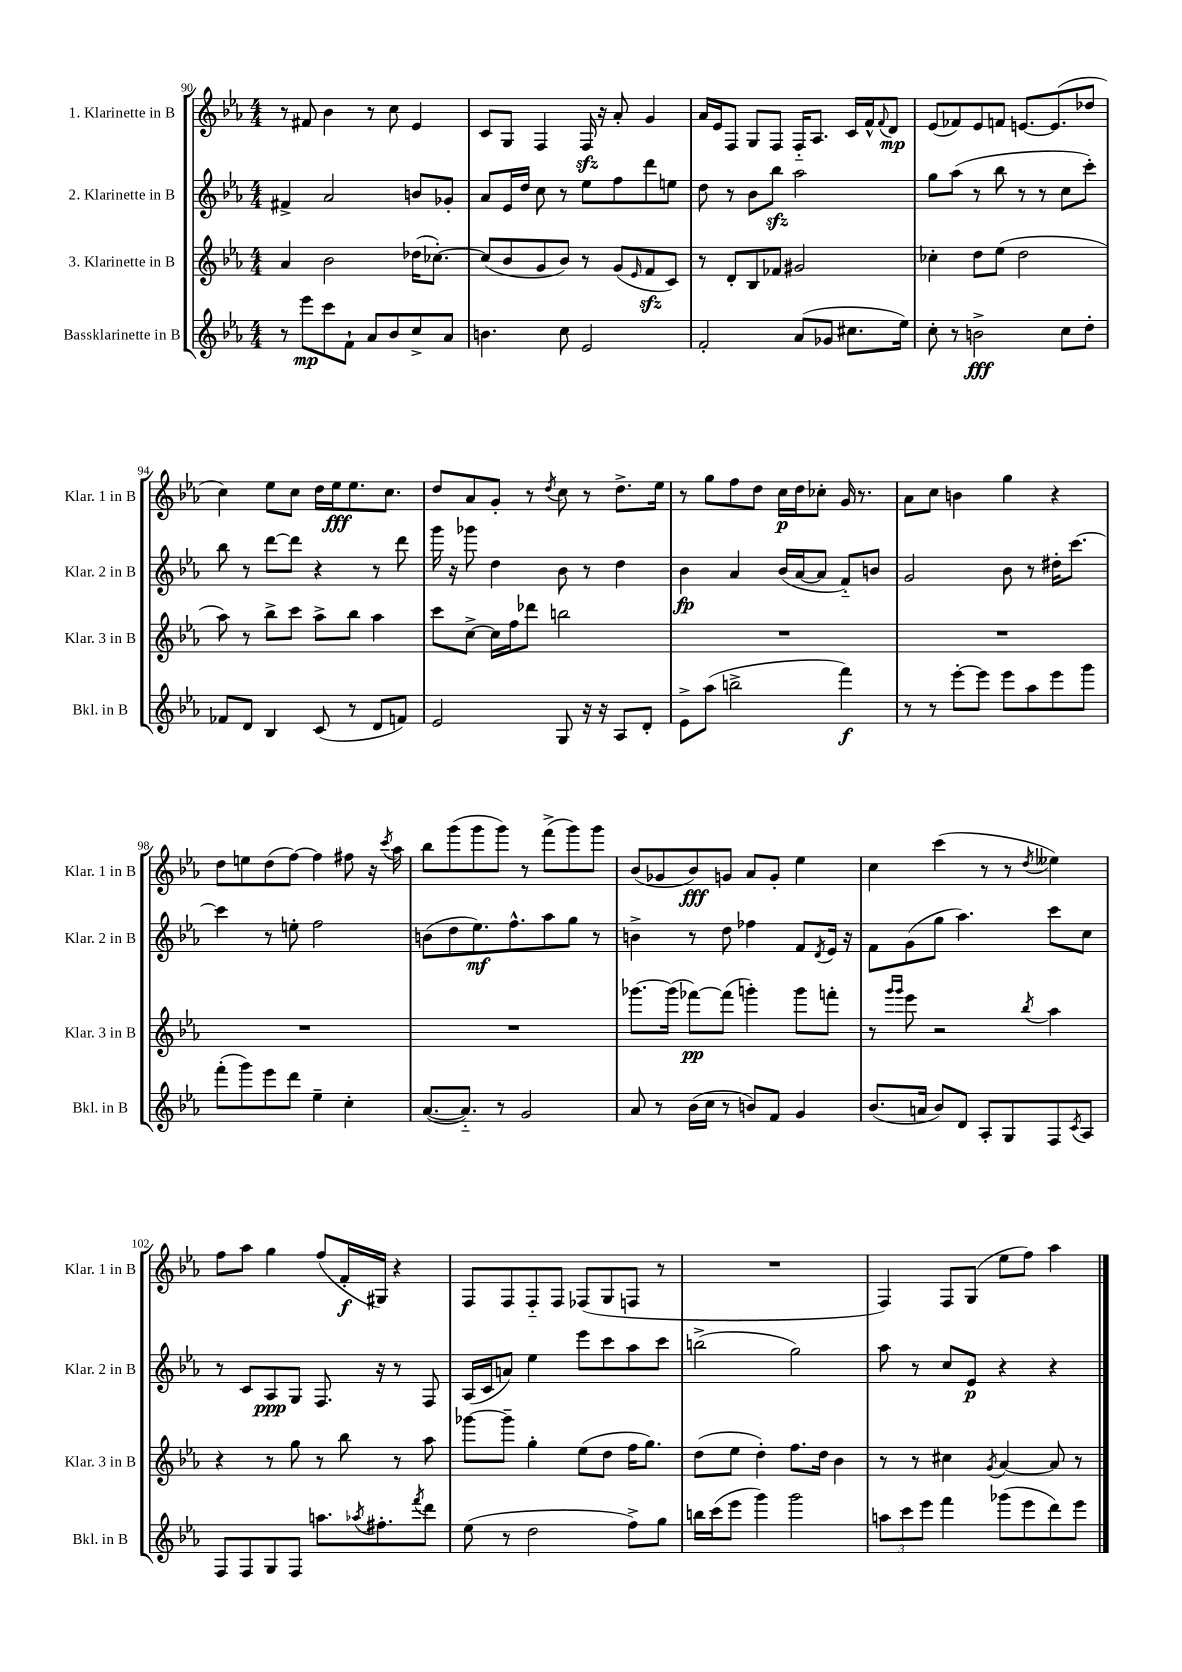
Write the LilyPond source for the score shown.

<<
\new StaffGroup <<
\new Staff = "s0" \with { instrumentName = "1. Klarinette in B" shortInstrumentName = "Klar. 1 in B" } {
    \clef treble \key ees \major \numericTimeSignature \time 4/4
    r8 fis'8 bes'4 r8 c''8 ees'4 |
    c'8 g8 f4 f16\sfz r16 aes'8-. g'4 |
    aes'16 ees'16 f8 g8 f8 f16-_ aes8. c'16 f'16-^ \appoggiatura { f'8 } d'8\mp |
    ees'8( fes'8) ees'8 f'8 e'8.~ e'8.( des''8 |
    c''4) ees''8 c''8 d''16 ees''16\fff ees''8. c''8. |
    d''8 aes'8 g'8-. r8 \acciaccatura { d''8 } c''8 r8 d''8.-> ees''16 |
    r8 g''8 f''8 d''8 c''16\p d''16 ces''8-. g'16 r8. |
    aes'8 c''8 b'4 g''4 r4 |
    d''8 e''8 d''8( f''8~) f''4 fis''8 r16 \acciaccatura { c'''8 } aes''16 |
    bes''8 g'''8( g'''8 g'''8) r8 f'''8->( g'''8) g'''8 |
    bes'8( ges'8 bes'8\fff) g'8 aes'8 g'8-. ees''4 |
    c''4 c'''4( r8 r8 \acciaccatura { d''8 } eeses''4) |
    f''8 aes''8 g''4 f''8( f'16-.\f gis16) r4 |
    f8 f8 f8-_ f8 fes8( g8 f8 r8 |
    R1 |
    f4) f8 g8( ees''8 f''8) aes''4 \bar "|." |
}
\new Staff = "s1" \with { instrumentName = "2. Klarinette in B" shortInstrumentName = "Klar. 2 in B" } {
    \clef treble \key ees \major \numericTimeSignature \time 4/4
    fis'4-> aes'2 b'8 ges'8-. |
    aes'8 ees'16 d''16 c''8 r8 ees''8 f''8 d'''8 e''8 |
    d''8 r8 bes'8 bes''8\sfz aes''2 |
    g''8 aes''8( r8 bes''8 r8 r8 c''8 c'''8-.) |
    bes''8 r8 d'''8~ d'''8 r4 r8 d'''8 |
    g'''16 r16 ges'''8 d''4 bes'8 r8 d''4 |
    bes'4\fp aes'4 bes'16( aes'16~ aes'8 f'8-_) b'8 |
    g'2 bes'8 r8 dis''16-. c'''8.~ |
    c'''4 r8 e''8-. f''2 |
    b'8( d''8 ees''8.\mf) f''8.-^ aes''8 g''8 r8 |
    b'4-> r8 d''8 fes''4 f'8 \acciaccatura { d'8 } ees'16 r16 |
    f'8 g'8( g''8 aes''4.) c'''8 c''8 |
    r8 c'8 aes8\ppp g8 f8. r16 r8 f8 |
    aes16( c'16 a'8) ees''4 ees'''8 c'''8 aes''8 c'''8 |
    b''2->( g''2) |
    aes''8 r8 c''8 ees'8\p r4 r4 \bar "|." |
}
\new Staff = "s2" \with { instrumentName = "3. Klarinette in B" shortInstrumentName = "Klar. 3 in B" } {
    \clef treble \key ees \major \numericTimeSignature \time 4/4
    aes'4 bes'2 des''16( ces''8.~-.) |
    ces''8( bes'8 g'8 bes'8) r8 g'8( \grace { ees'16 } f'8\sfz c'8) |
    r8 d'8-. bes8 fes'8 gis'2 |
    ces''4-. d''8 ees''8( d''2 |
    aes''8) r8 bes''8-> c'''8 aes''8-> bes''8 aes''4 |
    c'''8 c''8~-> c''16 f''16 des'''8 b''2 |
    R1 |
    R1 |
    R1 |
    R1 |
    ges'''8.~ ges'''16( fes'''8~\pp) fes'''8( g'''4-.) g'''8 f'''8-. |
    r8 \grace { g'''16 g'''16 } ees'''8 r2 \acciaccatura { bes''8 } aes''4 |
    r4 r8 g''8 r8 bes''8 r8 aes''8 |
    ges'''8~ ges'''8-- g''4-. ees''8( d''8 f''16 g''8.) |
    d''8( ees''8 d''4-.) f''8. d''16 bes'4 |
    r8 r8 cis''4 \acciaccatura { g'8 } aes'4~ aes'8 r8 \bar "|." |
}
\new Staff = "s3" \with { instrumentName = "Bassklarinette in B" shortInstrumentName = "Bkl. in B" } {
    \clef treble \key ees \major \numericTimeSignature \time 4/4
    r8 ees'''8\mp c'''8 f'8-! aes'8 bes'8 c''8-> aes'8 |
    b'4. c''8 ees'2 |
    f'2-. aes'8( ges'8 cis''8. ees''16) |
    c''8-. r8 b'2->\fff c''8 d''8-. |
    fes'8 d'8 bes4 c'8( r8 d'8 f'8) |
    ees'2 g8 r16 r16 aes8 d'8-. |
    ees'8-> aes''8( b''2-> f'''4\f) |
    r8 r8 ees'''8~-. ees'''8 ees'''8 aes''8 ees'''8 g'''8 |
    f'''8-.( g'''8) ees'''8 d'''8 ees''4-- c''4-. |
    aes'8.~( aes'8.-_) r8 g'2 |
    aes'8 r8 bes'16( c''16 r8 b'8) f'8 g'4 |
    bes'8.( a'16 bes'8) d'8 aes8-. g8 f8 \acciaccatura { c'8 } aes8 |
    f8 f8 g8 f8 a''8. \acciaccatura { aes''8 } fis''8.-. \acciaccatura { f'''8 } d'''8 |
    ees''8( r8 d''2 f''8->) g''8 |
    b''16 c'''16( ees'''8 g'''4) g'''2 |
    \tuplet 3/2 { a''8 c'''8 ees'''8 } f'''4 ges'''8( ees'''8 d'''8) ees'''8 \bar "|." |
}
>>
>>
\layout { \context { \Score currentBarNumber = #90 } }
